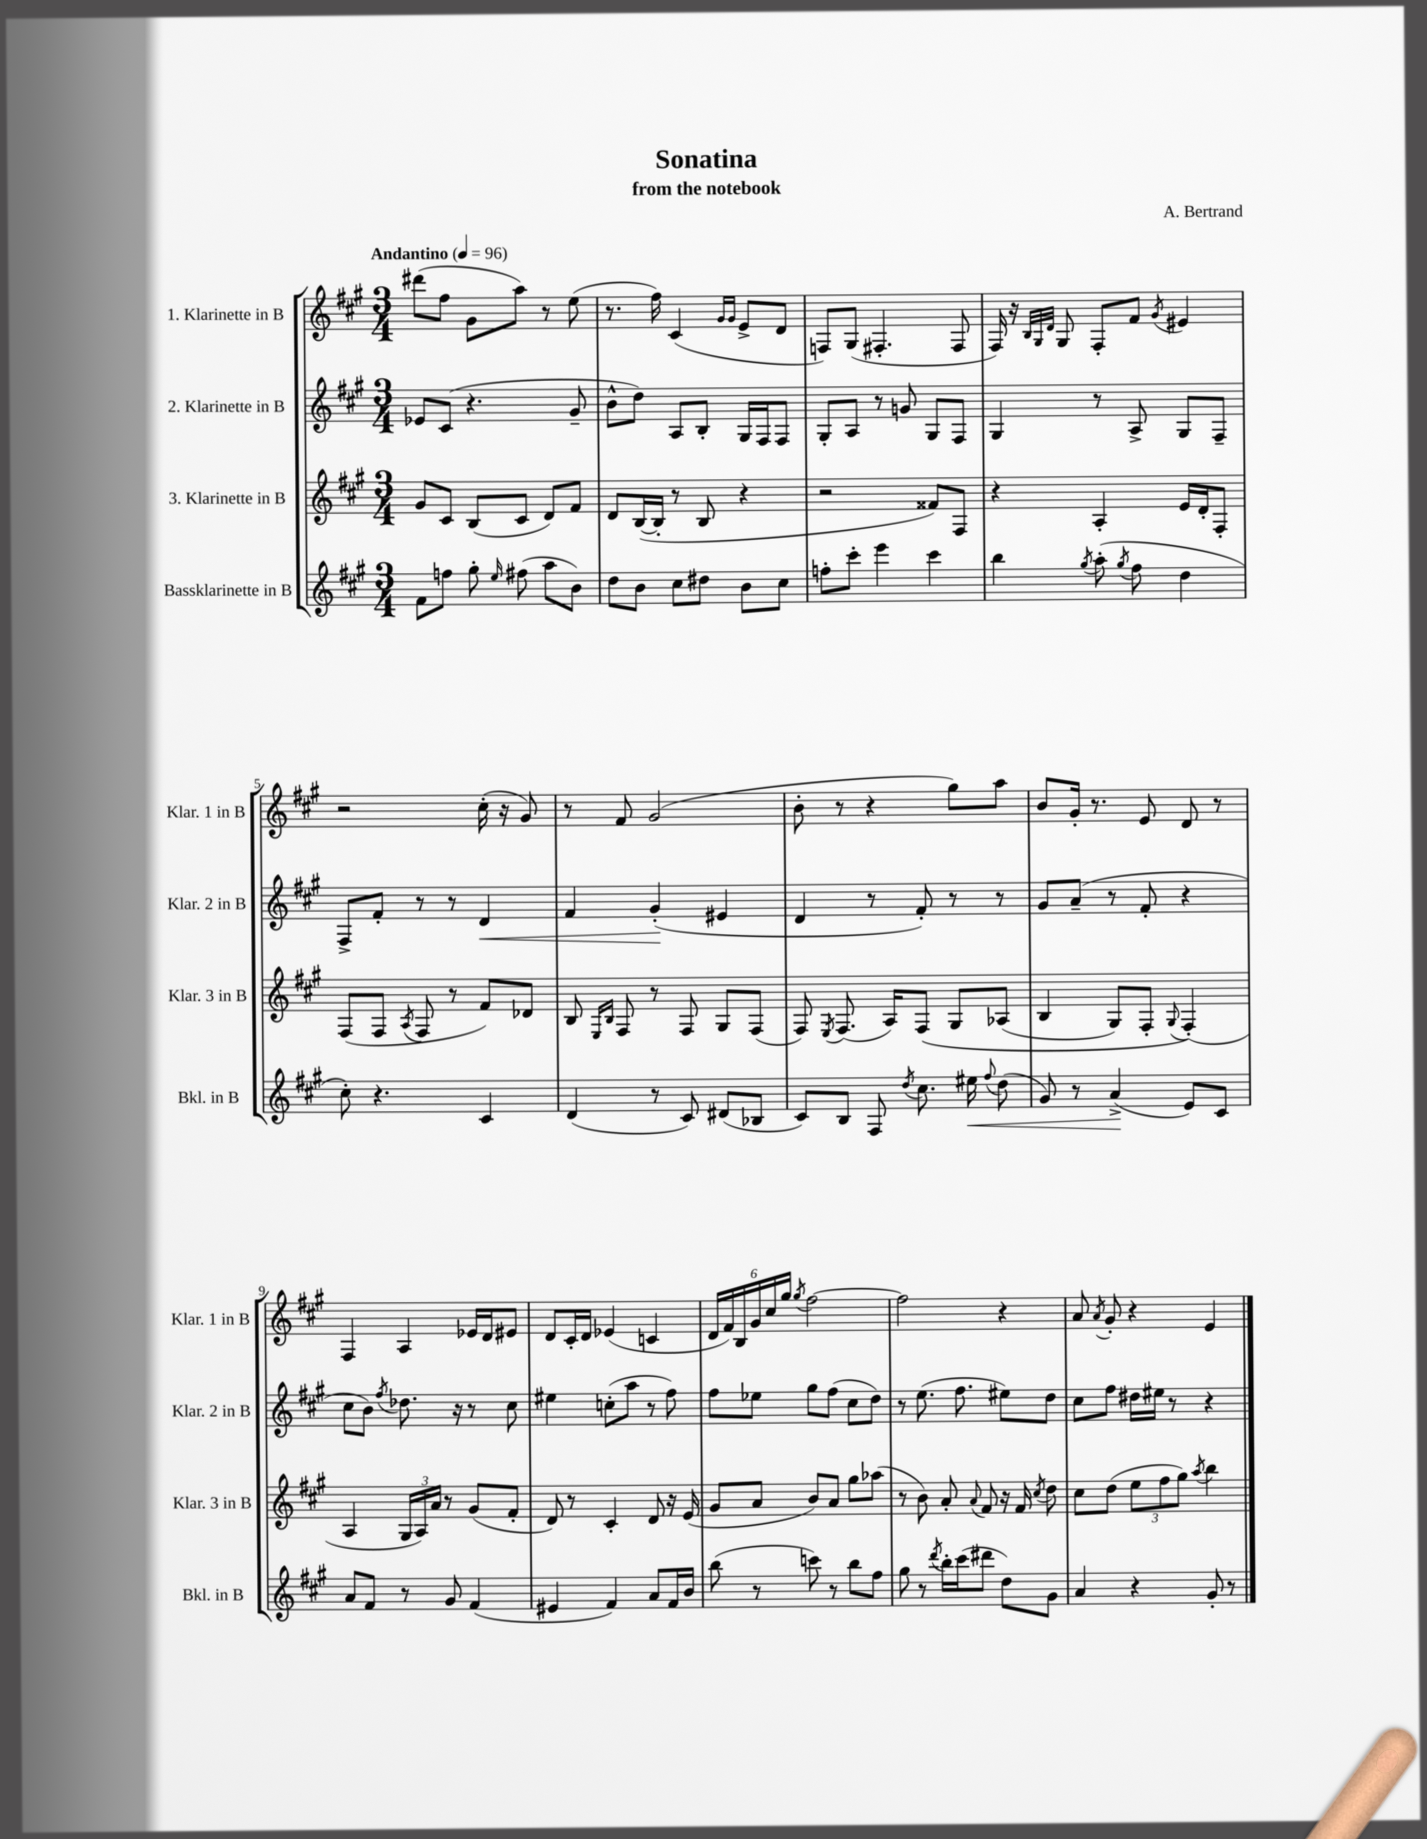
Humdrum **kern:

**kern	**dynam	**kern	**kern	**dynam	**kern
*part4	*part4	*part3	*part2	*part2	*part1
*staff4	*staff4	*staff3	*staff2	*staff2	*staff1
*I"Bassklarinette in B	*	*I"3. Klarinette in B	*I"2. Klarinette in B	*	*I"1. Klarinette in B
*I'Bkl. in B	*	*I'Klar. 3 in B	*I'Klar. 2 in B	*	*I'Klar. 1 in B
*clefG2	*	*clefG2	*clefG2	*	*clefG2
*k[f#c#g#]	*	*k[f#c#g#]	*k[f#c#g#]	*	*k[f#c#g#]
*M3/4	*	*M3/4	*M3/4	*	*M3/4
*MM96	*	*MM96	*MM96	*	*MM96
=1	=1	=1	=1	=1	=1
!	!	!	!	!	!LO:TX:a:B:t=Andantino
8f#\L	.	8g#/L	8e-X/L	.	(8ddd#X\L
8ffn\J	.	8c#/J	(8c#/J	.	8ff#\J
8gg#'\	.	(8B/L	4.r	.	8g#\L
16qqee/	.	.	.	.	.
(8ff#X\	.	8c#/J	.	.	8aa\J)
8aa\L	.	8d/L)	.	.	8r
8b\J)	.	8f#/J	8g#~/	.	(8ee\
=2	=2	=2	=2	=2	=2
8dd\L	.	8d/L	8b^^\L	.	8.r
8b\J	.	([16B/L	8dd\J)	.	.
.	.	16B'/JJ]	.	.	16ff#\)
8cc#\L	.	8r	8A/L	.	(4c#/
8dd#X\J	.	8B/	8B'/J	.	.
.	.	.	.	.	16qqg#/LL
.	.	.	.	.	16qqg#/JJ
8b\L	.	4r	16G#/LL	.	8e^/L
.	.	.	16F#/J	.	.
8cc#\J	.	.	8F#/J	.	8d/J
=3	=3	=3	=3	=3	=3
8ffn'\L	.	2r	8G#'/L	.	8Fn/L)
8ccc#'\J	.	.	8A/J	.	(8G#/J
4eee\	.	.	8r	.	4.F#X'/
.	.	.	8gn/	.	.
4ccc#\	.	8f##X/L)	8G#/L	.	.
.	.	8F#/J	8F#/J	.	8F#/
=4	=4	=4	=4	=4	=4
4bb\	.	4r	4G#/	.	16F#/)
.	.	.	.	.	16r
.	.	.	.	.	32qqB/LLL
.	.	.	.	.	32qqG#/
.	.	.	.	.	32qqd/JJJ
.	.	.	.	.	8G#/
8qgg#/	.	.	.	.	.
(8aa'\	.	4A'/	8r	.	8F#'/L
8qgg#/	.	.	.	.	.
8ff#\	.	.	8A^/	.	8f#/J
.	.	.	.	.	8qg#/
4dd\	.	16e/LL	8G#/L	.	4e#X/
.	.	16d'/J	.	.	.
.	.	8F#'/J	8F#~/J	.	.
!!LO:LB:g=z
=5	=5	=5	=5	=5	=5
8cc#'\)	.	(8F#/L	8F#^/L	.	2r
4.r	.	8F#/J	8f#'/J	.	.
.	.	8qA/	.	.	.
.	.	8F#/	8r	.	.
.	.	8r	8r	.	.
!	!	!	!	!LO:HP:b	!
4c#/	.	8f#/L)	4d/	<	(16cc#'\
.	.	.	.	.	16r
.	.	8d-X/J	.	.	8g#/)
=6	=6	=6	=6	=6	=6
(4d/	.	8B/	4f#/	.	8r
.	.	16qqE/LL	.	.	.
.	.	16qqB/JJ	.	.	.
.	.	8F#/	.	.	8f#/
8r	.	8r	(4g#'/	.	(2g#/
8c#/)	.	8F#/	.	.	.
(8d#X/L	.	8G#/L	4e#X/	[	.
8B-X/J	.	(8F#/J	.	.	.
=7	=7	=7	=7	=7	=7
8c#/L)	.	8F#/)	4d/	.	8b'\
.	.	8qE/	.	.	.
8B/J	.	(8.F#/	.	.	8r
8F#/	.	.	8r	.	4r
.	.	16A/KL)	.	.	.
8qdd/	.	.	.	.	.
8.cc#\	.	(8F#/J	8f#'/)	.	.
.	.	8G#/L	8r	.	8gg#\L)
!	!LO:HP:b	!	!	!	!
16ee#X\	<	.	.	.	.
8qqff#/	.	.	.	.	.
(8dd\	.	(8A-X/J	8r	.	8aa\J
=8	=8	=8	=8	=8	=8
8g#/)	.	4B/	8g#/L	.	8b/L
8r	.	.	(8a~/J	.	16g#'/Jk
.	.	.	.	.	8.r
(4a^/	.	8G#/L)	8r	.	.
.	.	8F#'/J	8f#'/	.	8e/
.	.	8qqG#/	.	.	.
8e/L)	[	(4F#'/)	4r	.	8d/
8c#/J	.	.	.	.	8r
!!LO:LB:g=z
=9	=9	=9	=9	=9	=9
8a/L	.	4A/	8cc#\L	.	4F#/
8f#/J	.	.	8b\J)	.	.
.	.	.	8qff#/	.	.
8r	.	24G#/LL	8.dd-X\	.	4A/
.	.	24A/)	.	.	.
.	.	24a/JJ	.	.	.
8g#/	.	8r	.	.	.
.	.	.	16r	.	.
(4f#/	.	(8g#/L	8r	.	16e-X/LL
.	.	.	.	.	16d/J
.	.	8f#'/J	8cc#\	.	8e#X/J
=10	=10	=10	=10	=10	=10
4e#X/	.	8d/)	4ee#X\	.	8d/L
.	.	8r	.	.	16c#'/L
.	.	.	.	.	16d/JJ
4f#/)	.	4c#'/	(8ccn'\L	.	(4e-X/
.	.	.	8aa\J	.	.
8a/L	.	8d/	8r	.	4cn/
16f#/L	.	16r	8ff#\)	.	.
16b/JJ	.	(16e/	.	.	.
=11	=11	=11	=11	=11	=11
(8bb\	.	8g#/L	8ff#\L	.	24d/LL
.	.	.	.	.	24f#/)
.	.	.	.	.	24B/
8r	.	8a/J	8ee-X\J	.	24g#/
.	.	.	.	.	24cc#/
.	.	.	.	.	24gg#/JJ
.	.	.	.	.	8qgg#/
8cccn\)	.	8b/L)	8gg#\L	.	[2ff#\
8r	.	8a/J	(8ff#\J	.	.
8bb\L	.	8gg#\L	8cc#\L	.	.
8ff#\J	.	(8aa-X\J	8dd\J)	.	.
=12	=12	=12	=12	=12	=12
8gg#\	.	8r	8r	.	2ff#\]
8r	.	8b\)	(8.ee\	.	.
8qddd/	.	.	.	.	.
16bb'\LL	.	8a'/	.	.	.
(16ccc#\J	.	.	8.ff#\	.	.
.	.	8qqa/	.	.	.
8ddd#X\J	.	8f#/	.	.	.
8dd\L)	.	16r	8ee#X\L)	.	4r
.	.	16f#/	.	.	.
.	.	8qcc#/	.	.	.
8g#\J	.	8dd\	8dd\J	.	.
=13	=13	=13	=13	=13	=13
4a/	.	8cc#\L	8cc#\L	.	8a/
.	.	.	.	.	8qa/
.	.	(8dd\J	8ff#\J	.	8g#'/
4r	.	12ee\L	16dd#X\LL	.	4r
.	.	.	16ee#X\JJ	.	.
.	.	12ff#\	.	.	.
.	.	.	8r	.	.
.	.	12gg#\J)	.	.	.
.	.	8qaa/	.	.	.
8g#'/	.	4bb\	4r	.	4e/
8r	.	.	.	.	.
==	==	==	==	==	==
*-	*-	*-	*-	*-	*-
